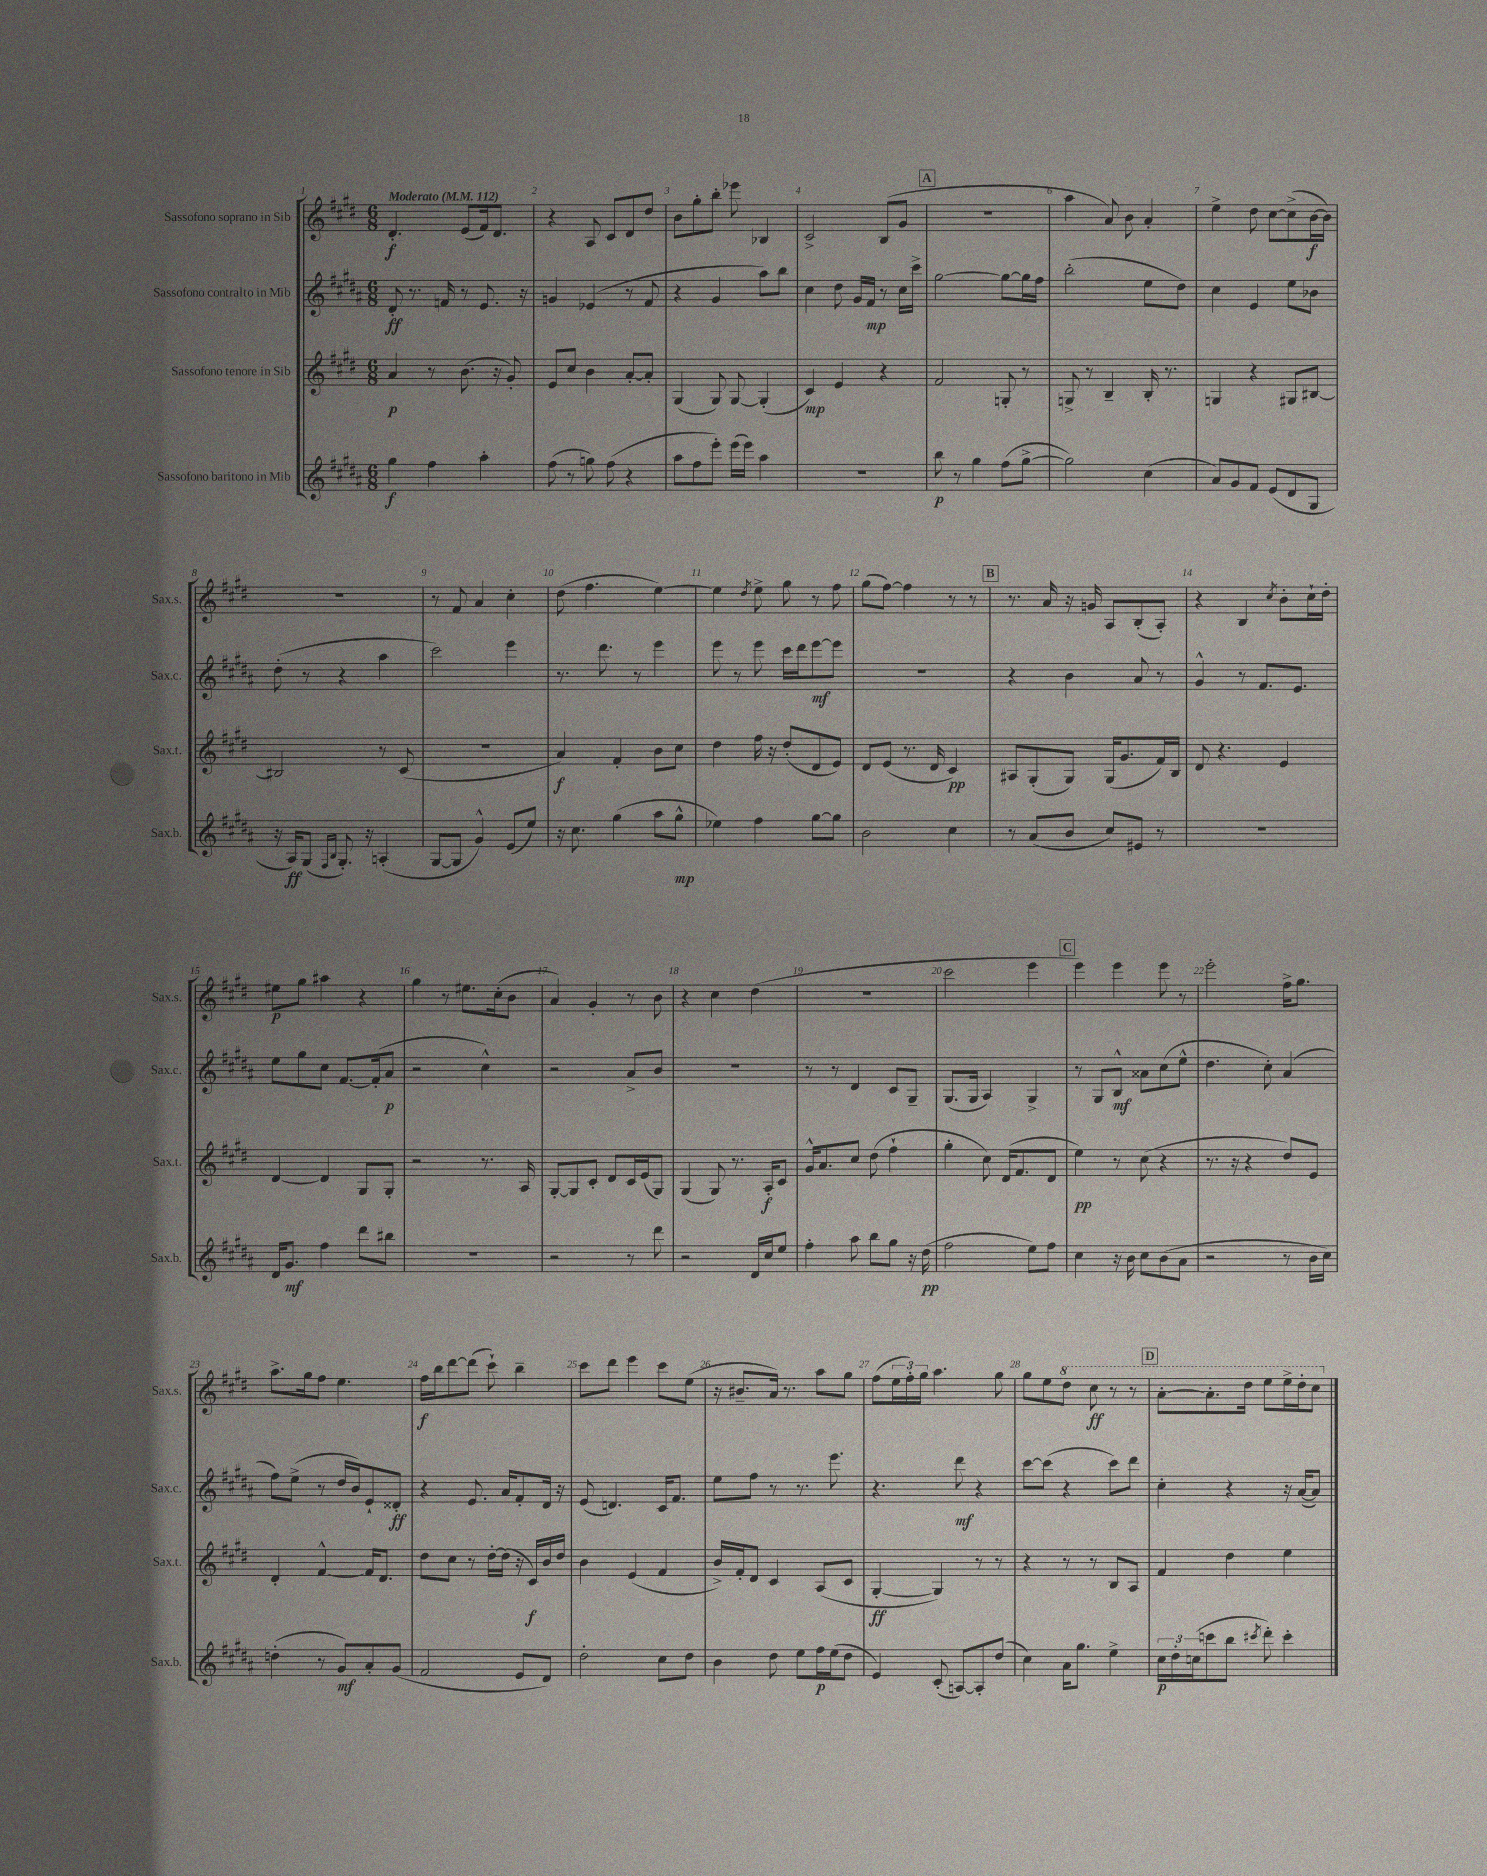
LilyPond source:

<<
\new StaffGroup <<
\new Staff = "s0" \with { instrumentName = "Sassofono soprano in Sib" shortInstrumentName = "Sax.s." } {
    \clef treble \key e \major \numericTimeSignature \time 6/8 \tempo "Moderato" 4 = 112
    dis'4.-.\f e'8( fis'16) dis'8. |
    r4 a8 cis'8 dis'8 dis''8 |
    b'8 gis''8-. b''8-. ees'''8 bes4 |
    cis'2-> b8( gis'8 |
    \mark \markup { \box "A" } R2. |
    a''4 a'8) b'8 a'4-. |
    e''4-> dis''8 cis''8~ cis''8->( b'16~\f b'16) |
    R2. |
    r8 fis'8 a'4 cis''4-. |
    dis''8( fis''4. e''4~) |
    e''4 \acciaccatura { dis''8 } e''8-> gis''8 r8 fis''8 |
    gis''8( fis''8~) fis''4 r8 r8 |
    \mark \markup { \box "B" } r8. a'16 r16 g'16 a8 b8-.( a8-.) |
    r4 b4 \acciaccatura { cis''8 } b'8-. cis''16-! dis''16-. |
    eis''8\p gis''8 ais''4 r4 |
    gis''4 r8 eis''8. cis''16-.( b'8 |
    a'4) gis'4-. r8 b'8 |
    r4 cis''4 dis''4( |
    R2. |
    cis'''2 e'''4 |
    \mark \markup { \box "C" } e'''4) e'''4 e'''8 r8 |
    e'''2-. fis''16-> gis''8. |
    a''8.-> gis''16 fis''8 e''4. |
    fis''16\f b''16 dis'''8~ dis'''8( cis'''8-!) b''4-- |
    cis'''8 dis'''8 e'''4 cis'''8 e''8( |
    r16 bis'8.-- a'16) r8. a''8 gis''8 |
    fis''8( \tuplet 3/2 { e''16 fis''16-.) gis''16 } a''4. gis''8 |
    gis''8 e''8 \ottava #1 dis'''8 cis'''8\ff r8 r8 |
    \mark \markup { \box "D" } a''8~-. a''8.-. dis'''16 e'''8 e'''16-> dis'''16-. cis'''8 \ottava #0 \bar "|." |
}
\new Staff = "s1" \with { instrumentName = "Sassofono contralto in Mib" shortInstrumentName = "Sax.c." } {
    \clef treble \key b \major \numericTimeSignature \time 6/8
    dis'8-.\ff r8. f'16 r8 e'8. r16 |
    g'4 ees'4( r8 fis'8 |
    r4 gis'4 ais''8) b''8 |
    cis''4 dis''8 gis'16 fis'16\mp r8 cis''16 cis'''16-> |
    \mark \markup { \box "A" } gis''2~ gis''8~ gis''16 fis''16 |
    b''2-.( e''8 dis''8) |
    cis''4 e'4 e''8 bes'8 |
    dis''8-.( r8 r4 ais''4 |
    cis'''2) e'''4 |
    r8. dis'''8. r8 e'''4 |
    e'''8 r8 e'''8 cis'''16 dis'''16 e'''8~\mf e'''8 |
    R2. |
    \mark \markup { \box "B" } r4 b'4 ais'8 r8 |
    gis'4-^ r8 fis'8. e'8. |
    e''8 gis''8 cis''8 fis'8.~ fis'16-.( ais'8\p |
    r2 cis''4-^) |
    r2 ais'8-> b'8 |
    R2. |
    r8 r8 dis'4 cis'8 gis8-- |
    gis8.( gis16 ais4) gis4-> |
    \mark \markup { \box "C" } r8 gis8 b8-^\mf aisis'8 cis''8( e''8-^ |
    dis''4. cis''8-.) ais'4( |
    fis''8) e''8->( r8 dis''16 b'16) e'8-! disis'8-.\ff |
    r4 e'8. ais'16 fis'8-. dis'16 r16 |
    e'8( d'4.) cis'16 fis'8. |
    e''8 fis''8 r8 r8. e'''8. |
    r4. dis'''8\mf r4 |
    cis'''8~ cis'''8( r4 cis'''8) dis'''8 |
    \mark \markup { \box "D" } cis''4-. r4 r16 ais'16~( ais'8) \bar "|." |
}
\new Staff = "s2" \with { instrumentName = "Sassofono tenore in Sib" shortInstrumentName = "Sax.t." } {
    \clef treble \key e \major \numericTimeSignature \time 6/8
    a'4\p r8 b'8.( r16 gis'8-.) |
    e'8 cis''8 b'4 a'8~-. a'8-. |
    gis4( gis8) gis8~ gis4-.( |
    cis'4\mp) e'4 r4 |
    \mark \markup { \box "A" } fis'2 g8-. r8 |
    g8-> r8 b4-- b16-. r8. |
    g4 r4 gis8 bis8~ |
    bis2 r8 cis'8( |
    R2. |
    a'4\f) fis'4-. b'8 cis''8 |
    dis''4 fis''16 r16 dis''8-.( dis'8 e'8) |
    dis'8 e'8( r8. dis'16 cis'4\pp) |
    \mark \markup { \box "B" } ais8 gis8-.( gis8) gis16( gis'8. fis'16) b16 |
    dis'8 r4. e'4 |
    dis'4~ dis'4 gis8 gis8-. |
    r2 r8. a16 |
    gis8~-. gis8 cis'8-. dis'8 cis'16 e'16( gis8) |
    gis4( gis8) r8. a16-.\f cis'8 |
    gis'16-^ a'8. cis''8 dis''8( fis''4-! |
    gis''4-. cis''8) dis'16( fis'8. dis'8 |
    \mark \markup { \box "C" } e''4\pp) r8 cis''8( r4 |
    r8. r16 r4 dis''8) e'8 |
    dis'4-. fis'4~-^ fis'16 dis'8. |
    dis''8 cis''8 r8 dis''16~-. dis''16( r16 cis'16\f) b'16 dis''16 |
    b'4 e'4( fis'4 |
    b'16->) fis'16-. dis'8 cis'4 a8( cis'8 |
    gis4~-.\ff gis4) r8 r8 |
    r4 r8 r8 b8 a8 |
    \mark \markup { \box "D" } fis'4 dis''4 e''4 \bar "|." |
}
\new Staff = "s3" \with { instrumentName = "Sassofono baritono in Mib" shortInstrumentName = "Sax.b." } {
    \clef treble \key b \major \numericTimeSignature \time 6/8
    gis''4\f fis''4 ais''4-. |
    fis''8( r8 g''8) fis''8( r4 |
    ais''8 fis''8 e'''8-.) e'''16( e'''16) ais''4 |
    R2. |
    \mark \markup { \box "A" } b''8\p r8 gis''4 fis''8( gis''8~-> |
    gis''2) cis''4( |
    ais'8) gis'8 fis'8 e'8( dis'8 gis8 |
    r16 ais16\ff) gis8( \grace { fis16 b16 } gis8.-.) r16 a4-.( |
    gis8~ gis8 gis'4-^) e'8( e''8) |
    r16 cis''8. gis''4( ais''8 gis''8-^\mp |
    ees''4) fis''4 gis''8~ gis''8 |
    b'2 cis''4 |
    \mark \markup { \box "B" } r8 ais'8( b'8 cis''8) eis'8 r8 |
    R2. |
    dis'16 gis'8.\mf fis''4 dis'''8 bis''8 |
    R2. |
    r2 r8 dis'''8 |
    r2 dis'16 cis''16 e''8 |
    fis''4-. ais''8 b''8 gis''8 r16 dis''16\pp( |
    fis''2 e''8) fis''8 |
    \mark \markup { \box "C" } cis''4 r16 b'16 cis''8 b'8( ais'8 |
    r2 r8 b'16 cis''16) |
    d''4-.( r8 gis'8\mf) ais'8-. gis'8( |
    fis'2 e'8 dis'8) |
    dis''2-. cis''8 dis''8 |
    b'4 dis''8 e''8 fis''16\p e''16( dis''8 |
    e'4) cis'8-.( a8~) a8-. dis''8( |
    cis''4) ais'16 gis''8. e''4-> |
    \mark \markup { \box "D" } \tuplet 3/2 { cis''16\p dis''16-. c''16( } c'''8 b''8 \acciaccatura { cis'''8 } dis'''8-.) cis'''4-. \bar "|." |
}
>>
>>
\layout { \context { \Score \override BarNumber.break-visibility = ##(#f #t #t) barNumberVisibility = #all-bar-numbers-visible } }
